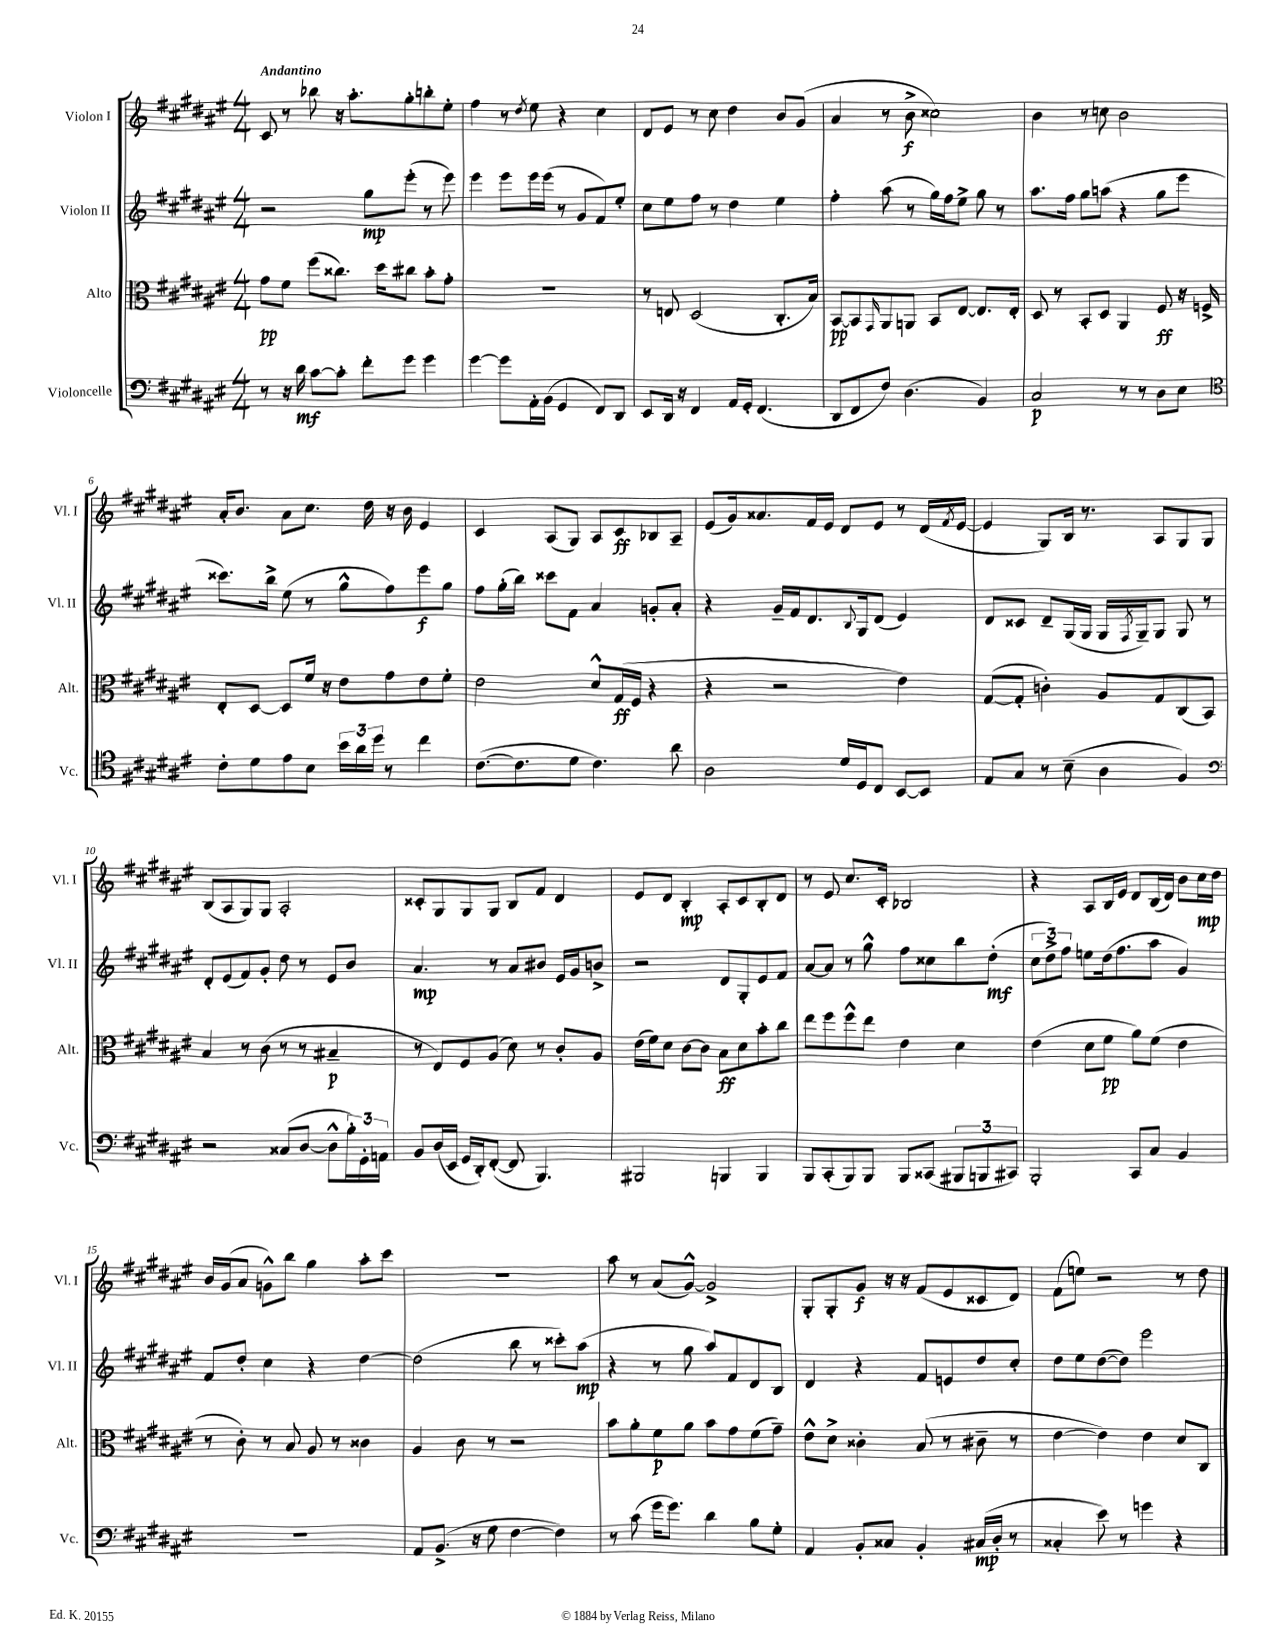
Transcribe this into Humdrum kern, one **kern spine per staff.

**kern	**kern	**kern	**kern
*staff4	*staff3	*staff2	*staff1
*clefF4	*clefC3	*clefG2	*clefG2
*k[f#c#g#d#a#e#]	*k[f#c#g#d#a#e#]	*k[f#c#g#d#a#e#]	*k[f#c#g#d#a#e#]
*M4/4	*M4/4	*M4/4	*M4/4
8r	8g#	2r	8c#
16r	8f#	.	8r
16d#	.	.	.
[8c#	(8ff#	.	8bb-
8c#']	8.cc##)	.	16r
.	.	.	8.aa#'
8f#'	.	8gg#	.
.	16dd#	.	.
8g#	8cc#	(8eee#'	8gg#'
4g#	8b'	8r	8bb'
.	8g#'	8eee#)	8ee#'
=	=	=	=
[4g#	1r	4eee#	4ff#
8g#]	.	8eee#	8r
.	.	.	8qdd#
16AA#'	.	16eee#	8ee#
(16BB	.	(16eee#	.
4GG#	.	8r	4r
.	.	8g#	.
8FF#)	.	8f#)	4cc#
8DD#	.	8ee#'	.
=	=	=	=
8EE#	8r	8cc#	8d#
16DD#	8E	8ee#	8e#
16r	.	.	.
4FF#	(2D#	8ff#	8r
.	.	8r	8cc#
16AA#	.	4dd#	4dd#
16GG#'	.	.	.
(4.FF#	.	.	.
.	8.C#'	4ee#	8b
.	.	.	(8g#
.	16B)	.	.
=	=	=	=
8DD#	[8BB	4ff#'	4a#
8FF#	8BB]	.	.
.	16qqGG#	.	.
8F#)	8AA#	(8aa#	8r
(4.D#	8AA	8r	8b^
.	8BB	16gg#)	2cc##)
.	.	16ff#	.
.	[8E#	8ee#^	.
4BB)	8.E#]	8gg#	.
.	.	8r	.
.	16E#'	.	.
=	=	=	=
2C#	8D#	8.aa#	4b
.	8r	.	.
.	.	16ff#	.
.	8BB'	8gg#	8r
.	8D#	(8aa	8cc
8r	4AA#	4r	2b
8r	.	.	.
8D#	8F#	8gg#	.
8E#	16r	8eee#	.
.	16F^	.	.
=	=	=	=
*clefC4	*	*	*
8c#'	8E#'	8.ccc##)	16a#'
.	.	.	8.b
8d#	[8D#	.	.
.	.	16bb^	.
8e#	8D#]	(8ee#	8a#
8B	16f#	8r	8.cc#
.	16r	.	.
24b	8e#	8gg#^^	.
24a#	.	.	.
.	.	.	16dd#
24dd#	.	.	.
8r	8g#	8ff#)	16r
.	.	.	16b
4cc#	8e#	8eee#	4e#
.	8f#'	8gg#	.
=	=	=	=
([8.c#	2e#	8ff#	4c#
.	.	(16gg#'	.
8.c#]	.	16bb)	.
.	.	8ccc##	(8A#
8d#	.	8f#	8G#)
4.c#)	8d#^^	4a#	8A#
.	(16G#	.	8c#
.	16F#	.	.
.	4r	8g'	8B-
8a#	.	8a#'	8A#~
=	=	=	=
2A#	4r	4r	(8e#
.	.	.	16g#)
.	.	.	8.a##
.	2r	16g#~	.
.	.	16f#	.
.	.	8.d#	16f#
.	.	.	16e#
16d#	.	.	8d#
.	.	8qqB	.
16D#	.	16G#	.
8C#	.	(8d#	8e#
[8BB	4e#)	4e#)	8r
8BB]	.	.	(16d#
.	.	.	8qf#
.	.	.	[16e#
=	=	=	=
8E#	([8G#	8d#	4e#]
8G#	8G#']	8c##	.
8r	4c')	8d#~	8G#)
(8B~	.	(16G#	16B
.	.	16G#	8.r
4A#	8A#	16G#	.
.	.	8qF#	.
.	.	16G#~)	.
.	8G#	8G#	8A#
4F#)	(8C#	8G#	8G#
.	8BB)	8r	8G#
=	=	=	=
*clefF4	*	*	*
2r	4B	8d#'	(8B
.	.	(8e#	8A#
.	8r	8f#)	8G#)
.	(8c#	8g#'	8G#
(8C##	8r	8dd#	2A#'
[8D#	8r	8r	.
8D#^^]	4B#~	8e#	.
24B')	.	8b	.
24GG#'	.	.	.
24AA	.	.	.
=	=	=	=
8BB	8r	4.a#	8c##'
(16D#	8E#)	.	8G#
16EE#	.	.	.
16GG#	8F#	.	8G#
16DD#')	.	.	.
([8FF#'	(8A#	8r	8G#
8FF#]	8d#)	8a#	8B
4.BBB)	8r	8b#	8f#
.	8c#'	16e#	4d#
.	.	16g#	.
.	8A#	8b^	.
=	=	=	=
2BBB#	(16e#	2r	8e#
.	16f#)	.	.
.	8d#	.	8d#
.	[8c#	.	4B'
.	8c#]	.	.
4BBB	8B	8d#	8A#'
.	8d#	8G#'	8c#
4BBB	8b'	8e#	8B'
.	8cc#	8f#	8d#
=	=	=	=
8BBB	8ee#	[8a#	8r
(8CC#'	8ff#	8a#]	8e#
8BBB)	8ff#^^	8r	8.cc#
8BBB	8ee#	8gg#^^	.
.	.	.	16c#'
8BBB	4e#	8ff#	2B-
(8CC##	.	8cc##	.
12BBB#	4d#	8bb	.
12BBB	.	.	.
.	.	(8dd#'	.
12CC#)	.	.	.
=	=	=	=
2BBB'	(4e#	12cc#	4r
.	.	12dd#^)	.
.	.	12ff#	.
.	8d#	8ee	8A#
.	8f#	(16dd#	16B
.	.	8.ff#	16e#
8CC#	8a#)	.	8d#
8C#	(8f#	8aa#	(16B
.	.	.	16d#)
4BB	4e#	4g#)	8b
.	.	.	16cc#
.	.	.	16dd#
=	=	=	=
1r	8r	8f#	16b
.	.	.	(16g#
.	8c#')	8dd#'	8a#
.	8r	4cc#	8g^^)
.	8B	.	8bb
.	8A#	4r	4gg#
.	8r	.	.
.	4c##	[4dd#	8aa#'
.	.	.	8ccc#
=	=	=	=
8AA#	4A#	(2dd#]	1r
(8.BB^	.	.	.
.	8c#	.	.
16r	.	.	.
8G#	8r	.	.
[4F#	2r	8bb	.
.	.	8r	.
4F#])	.	8ccc##')	.
.	.	(8aa#	.
=	=	=	=
8r	8b	4r	8aa#
(8c#	8a#'	.	8r
16g#	8f#	8r	(8a#
8.g#)	.	.	.
.	8a#	8gg#	[8g#^^)
4d#	8b	8aa#)	2g#^]
.	8g#	8f#	.
8B	(8f#	8d#	.
8G#'	8g#~)	8B	.
=	=	=	=
4AA#	8e#^^	4d#	8G#'
.	8d#^	.	8G#'
8BB'	4c##'	4r	8g#
8C##	.	.	16r
.	.	.	16r
4BB'	(8B	8f#	(8f#
.	8r	8e	8e#
(16C#	8c#~	8dd#	8c##
16D#'	.	.	.
8r	8r	8cc#'	8d#)
=	=	=	=
4C##'	[4e#	8dd#	(8f#
.	.	8ee#	8ee)
8e#)	4e#])	([8dd#	2r
8r	.	8dd#])	.
4g	4e#	2eee#	.
4r	8d#	.	8r
.	8C#	.	8dd#
==	==	==	==
*-	*-	*-	*-
